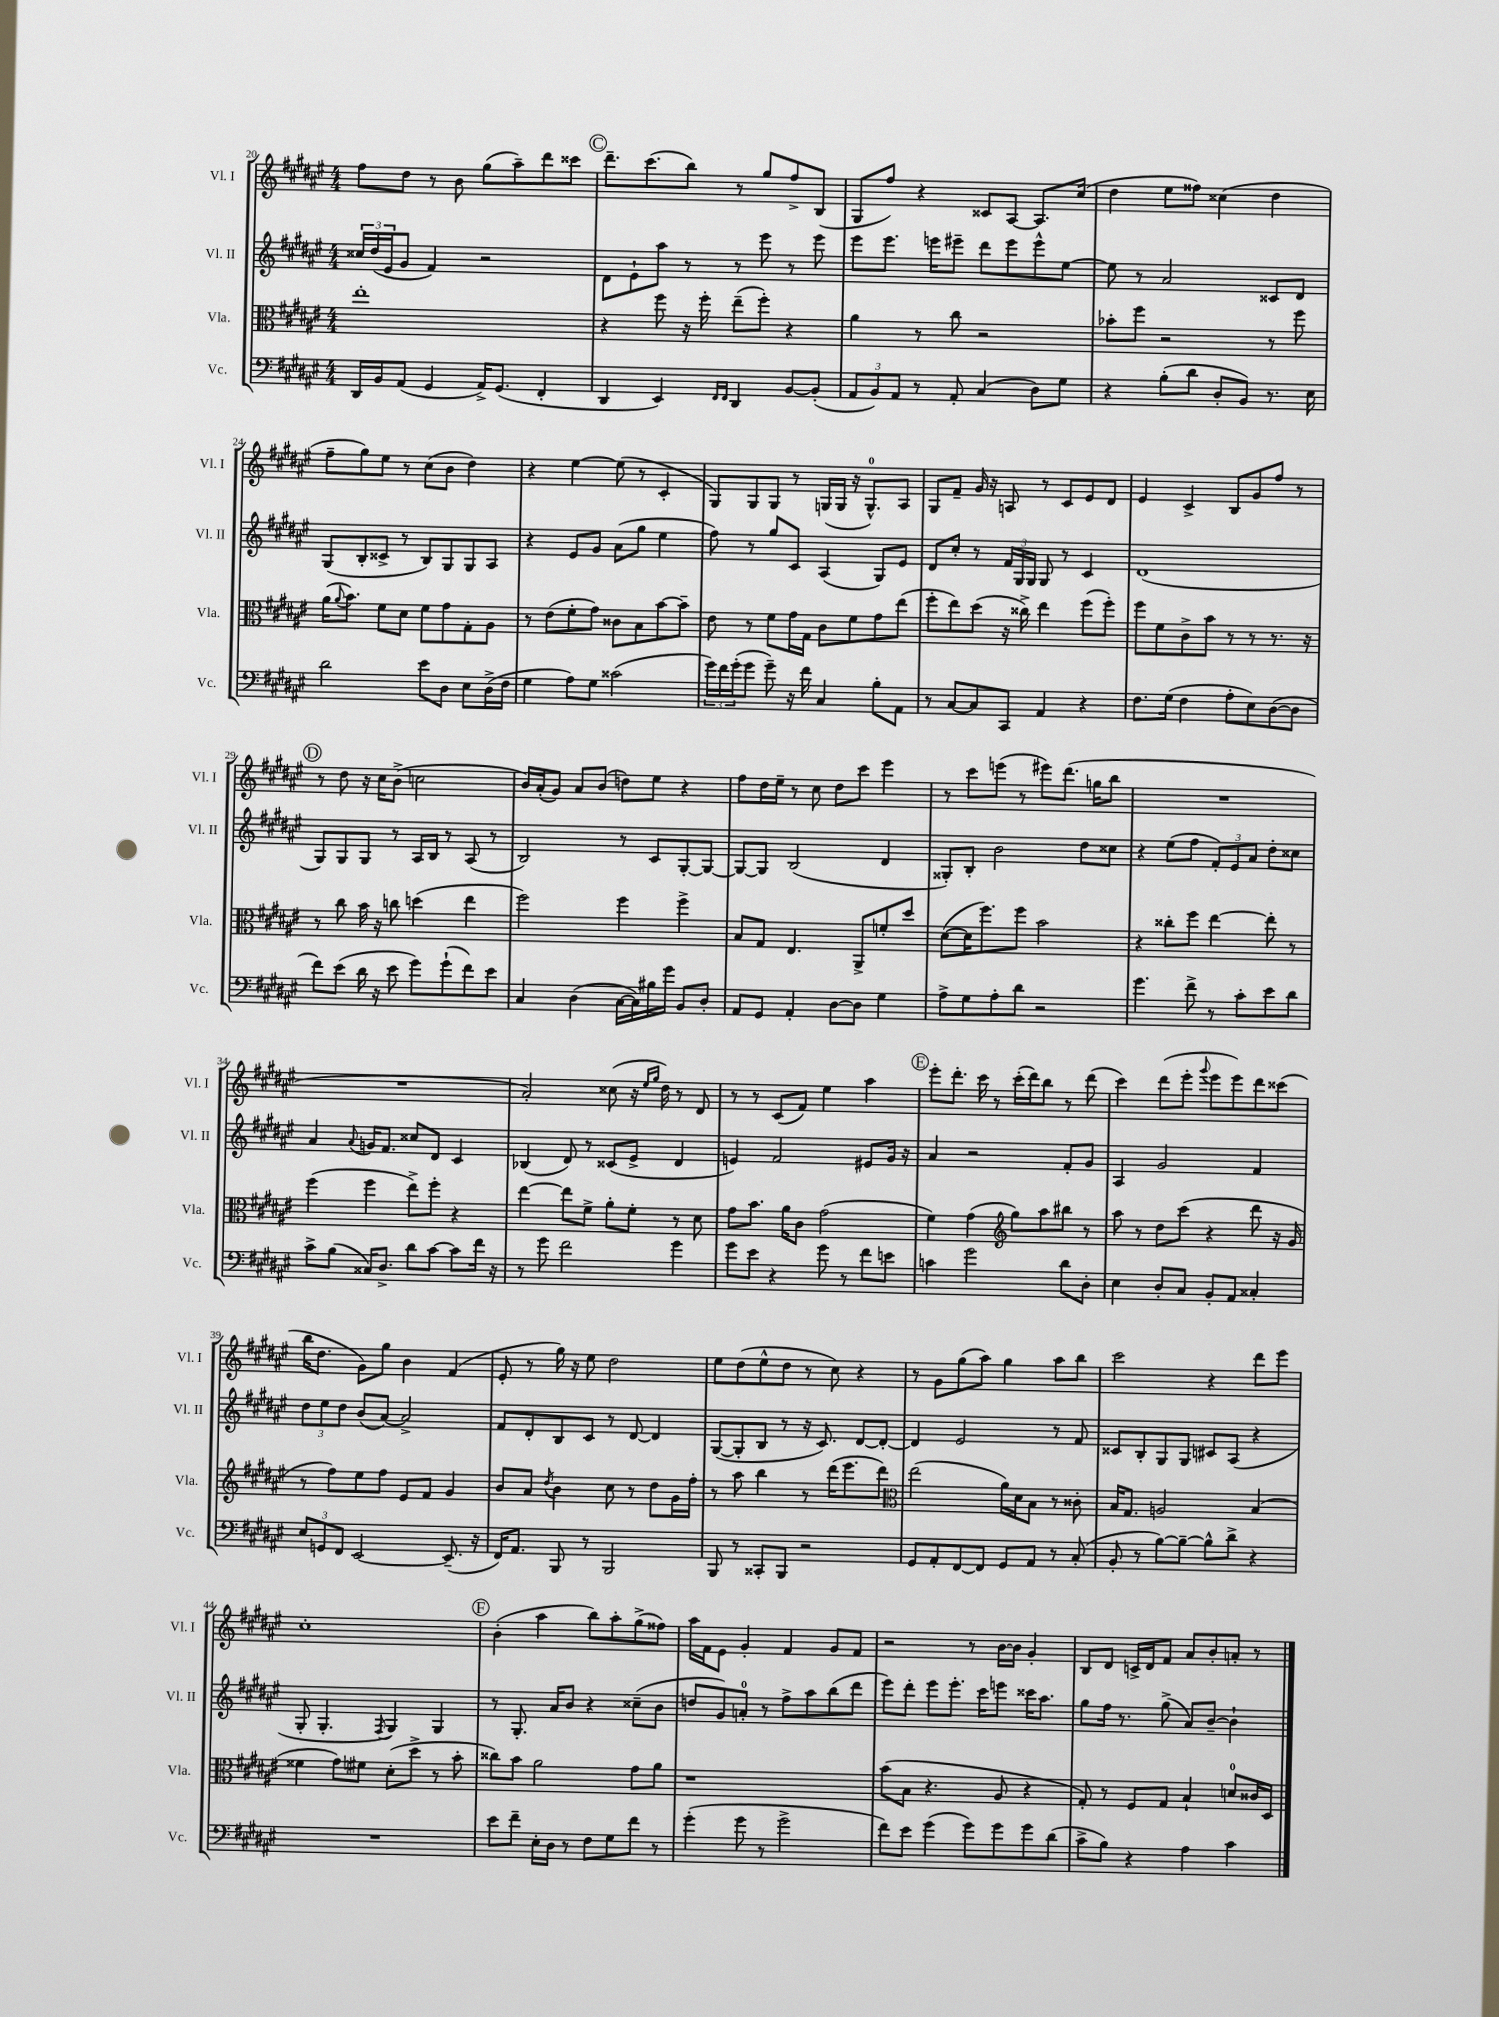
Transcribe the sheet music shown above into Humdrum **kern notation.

**kern	**kern	**kern	**kern
*part4	*part3	*part2	*part1
*staff4	*staff3	*staff2	*staff1
*I"Vc.	*I"Vla.	*I"Vl. II	*I"Vl. I
*I'Vc.	*I'Vla.	*I'Vl. II	*I'Vl. I
*clefF4	*clefC3	*clefG2	*clefG2
*k[f#c#g#d#a#e#]	*k[f#c#g#d#a#e#]	*k[f#c#g#d#a#e#]	*k[f#c#g#d#a#e#]
*M4/4	*M4/4	*M4/4	*M4/4
=20	=20	=20	=20
16DD#/LL	1ee#'	24cc##X/LL	8ff#\L
.	.	(24dd#/	.
16BB/J	.	.	.
.	.	24e#/J	.
(8AA#/J	.	8g#/J	8dd#\J
4GG#/	.	4f#/)	8r
.	.	.	8b\
16AA#^/KL)	.	2r	(8gg#\L
(8.GG#/J	.	.	.
.	.	.	8aa#~\)
4FF#'/	.	.	8ddd#\
.	.	.	8ccc##X\J
!!LO:REH:place=s1:t=C
=21	=21	=21	=21
4DD#/	4r	8d#\L	8.ddd#~\L
.	.	8e#`\	.
.	.	.	(8.ccc#\
4EE#/)	8ff#\	8aa#\J	.
.	16r	8r	8bb\J)
.	16ff#'\	.	.
16qqFF#/LL	.	.	.
16qqFF#/JJ	.	.	.
4DD#/	(8ee#~\L	8r	8r
.	8ff#'\J)	8eee#\	8gg#/L
[8BB/L	4r	8r	8ff#^/
(8BB'/J]	.	8eee#\	(8B/J
=22	=22	=22	=22
12AA#/L	4a#\	8eee#\L	8G#/L
12BB/)	.	.	.
.	.	8.eee#\J	8ff#/J)
12AA#/J	.	.	.
8r	8r	.	4r
.	.	16eeen\KL	.
8AA#'/	8cc#\	8eee#X~\J	.
(4C#/	2r	8ddd#\L	8c##X/L
.	.	8eee#\	[8A#/J
8D#\L)	.	8eee#^^\	8.A#/L]
8G#\J	.	[8ee#\J	.
.	.	.	(16cc#/Jk
=23	=23	=23	=23
4r	8b-X'\L	8ee#\]	4dd#\
.	8ff#\J	8r	.
(8B'\L	2r	2a#/	8ee#\L
8d#\J	.	.	8ff##X\J)
8D#'/L	.	.	(4cc##X\
8BB/J)	.	.	.
8.r	8r	8c##X/L	4dd#\
.	8ff#\	8d#/J	.
16E#\	.	.	.
!!LO:LB:g=z
=24	=24	=24	=24
2d#\	(16a#\KL	(8G#/L	8ff#~\L
.	8qqa#/	.	.
.	8.b\J)	.	.
.	.	8B'/	8gg#\)
.	8f#\L	8c##X^/J	8ee#\J
.	8d#\J	8r	8r
8e#\L	8f#\L	8B/L)	(8cc#\L
8D#\J	8g#\	8G#/	8b\J
8E#\L	8G#'\	8G#/	4dd#\)
(16D#^\L	8A#\J	8A#/J	.
16F#\JJ	.	.	.
=25	=25	=25	=25
4G#\	8r	4r	4r
.	(8e#\L	.	.
8A#\L)	8f#'\	8e#/L	[4ee#\
8G#\J	8g#\J)	8g#/J	.
(2c##X\	8c##X\L	(8a#\L	(8ee#\]
.	8B\	8gg#\J	8r
.	[8b\	4ee#\	4c#'/
.	8b~\J]	.	.
=26	=26	=26	=26
24g#\LL)	8e#\	8ff#\)	8G#/L)
24f#\	.	.	.
(24g#'\J	.	.	.
8g#\J	8r	8r	8G#/
8g#~\)	8f#\L	8gg#/L	8G#/J
16r	16g#\L	8c#/J	8r
16f#\	16G#\JJ	.	.
4C#/	8c#\L	(4A#/	(16Gn/LL
.	.	.	16G/JJ
.	8f#\	.	16r
.	.	.	8.G^^/L)
8B'\L	8g#\	8G#/L)	.
8AA#\J	(8ee#\J	8e#/J	8A#/J
=27	=27	=27	=27
8r	8ff#'\L	8d#/L	8G#/L
[8C#/L	8ee#\)	8cc#'/J	8f#~/J
8C#/]	(8dd#\J	8r	16g#/
.	.	.	16r
8CC#/J	16r	24f#/LL	8An/
.	.	24G#/	.
.	16cc##X^\)	.	.
.	.	24G#/JJ	.
4AA#/	4ee#\	8G#/	8r
.	.	8r	8c#/L
4r	(8ff#\L	4c#/	8e#/
.	8ff#'\J)	.	8d#/J
=28	=28	=28	=28
8.F#\L	8ff#\L	(1d#	4e#/
.	8f#\	.	.
(16G#\Jk	.	.	.
4F#\	8c#^\	.	4c#^/
.	8b\J	.	.
8A#'\L	8r	.	8B/L
8E#\)	8r	.	8g#/
([8D#\	8.r	.	8ff#/J
8D#\J]	.	.	8r
.	16r	.	.
!!LO:LB:g=z
!!LO:REH:place=s1:t=D
=29	=29	=29	=29
8f#\L)	8r	8G#/L)	8r
(8e#\J	8cc#\	8G#/	8dd#\
16d#\	16b\	8G#/J	16r
16r	16r	.	16cc#\KL
8e#\	8ccn\	8r	(8b^\J
8g#\L)	(4ddn\	16A#/LL	2ccn\
.	.	16B/JJ	.
(8g#`\	.	8r	.
8f#\)	4ee#\	(8A#/	.
8e#\J	.	8r	.
=30	=30	=30	=30
4C#/	2ff#\)	2B/)	16b/LL)
.	.	.	(16a#'/J
.	.	.	8g#/J)
(4D#\	.	.	8a#/L
.	.	.	(8b/J
[16C#\LL	4ff#\	8r	8ddn\L)
16C#\])	.	.	.
16B#X\	.	8c#/L	8ee#\J
16g#\JJ	.	.	.
8BB/L	4ff#^\	[8G#'/	4r
8D#'/J	.	8G#/J_	.
=31	=31	=31	=31
8AA#/L	8B/L	8G#/L_	8ff#\L
8GG#/J	8G#/J	8G#/J]	16dd#\L
.	.	.	16ee#~\JJ
4AA#'/	4.E#/	(2B/	8r
.	.	.	8cc#\
[8D#\L	.	.	8dd#\L
8D#\J]	8AA#^/L	.	8ccc#\J
4G#\	8fn'/	4d#/	4eee#\
.	8dd#/J	.	.
=32	=32	=32	=32
8A#^\L	([8d#\L	8G##X'/L)	8r
8G#\	16d#\K]	8B'/J	8ccc#\L
.	8.ff#\)	.	.
8A#'\	.	2b\	(8eeen\J
8d#\J	8ff#\J	.	8r
2r	2b\	.	8eee#X\L)
.	.	.	(8.ddd#\J
.	.	8dd#\L	.
.	.	.	16ggn\KL
.	.	8cc##X\J	8bb\J
=33	=33	=33	=33
4.g#\	4r	4r	1r
.	8cc##X'\L	(8ee#\L	.
8f#^\	8ff#\J	8ff#\J	.
8r	[4ee#\	12f#'/L)	.
.	.	12e#/	.
8c#'\L	.	.	.
.	.	12a#/J	.
8e#\	8ee#'\]	8dd#'\L	.
8d#\J	8r	8cc##X\J	.
!!LO:LB:g=z
=34	=34	=34	=34
8c#^\L	(4ff#\	4a#/	1r
(8B\J	.	.	.
.	.	8qqa#/	.
16C##X/KL)	4ff#\	16gn/KL	.
8.D#^/J	.	8.f#/J	.
8d#\L	8ee#^\L)	8cc##X/L	.
[8c#\J	8ff#'\J	8d#/J	.
8c#\L]	4r	4c#/	.
16f#\Jk	.	.	.
16r	.	.	.
=35	=35	=35	=35
8r	[4ee#\	(4B-X/	2a#'/)
8g#\	.	.	.
2f#\	8ee#\L]	8d#/)	.
.	8f#^\J	8r	.
.	8a#'\L	(8c##X/L	(8cc##X\
.	8f#'\J	8e#^/J	16r
.	.	.	16qqee#/LL
.	.	.	16qqgg#/JJ
.	.	.	16dd#\)
4g#\	8r	4d#/	8r
.	8d#\	.	8d#/
=36	=36	=36	=36
8g#\L	8g#\L	4en/)	8r
8e#\J	8.b\J	.	8r
4r	.	2f#/	(8c#/L
.	16a#\KL	.	.
.	8c#\J	.	8f#/J)
8g#\	(2g#\	.	4ee#\
8r	.	.	.
8f#\L	.	8e#X/L	4aa#\
8en\J	.	16g#/Jk	.
.	.	16r	.
!!LO:REH:place=s1:t=E
=37	=37	=37	=37
4cn\	4f#\)	4a#/	8eee#'\L
.	.	.	8.ddd#'\J
2g#\	(4g#\	2r	.
.	.	.	16ccc#\
.	.	.	8r
*	*clefG2	*	*
.	8gg#\L)	.	(16ccc#'\LL
.	.	.	16ddd#\J)
.	8aa#\	.	8bb\J
8d#\L	8bb#X\J	8f#'/L	8r
8D#'\J	8r	8g#/J	(8ddd#\
=38	=38	=38	=38
4E#\	8aa#\	4A#/	4ccc#\)
.	8r	.	.
8D#'/L	8dd#\L	2g#/	(8ddd#\L
8C#/J	(8ccc#\J	.	8eee#'\J
.	.	.	8qqggg#/
8BB'/L	4r	.	8eee#\L
8AA#/J	.	.	8eee#\)
4C##X'/	8ddd#\	4f#/	8ddd#\
.	16r	.	(8ccc##X\J
.	16g#/	.	.
!!LO:LB:g=z
=39	=39	=39	=39
12E#/L	8r	12dd#\L	16bb\KL
.	.	.	8.dd#\J
12GGn/	.	12ee#\	.
.	8ff#\L)	.	.
12FF#/J	.	12dd#\J	.
[2EE#/	8ee#\	(8b/L	8g#\L)
.	8ff#\J	[8a#/J)	8gg#\J
.	8e#/L	2a#^/]	4b\
.	8f#/J	.	.
(8.EE#~/]	4g#/	.	(4f#/
16r	.	.	.
=40	=40	=40	=40
16FF#/KL)	8b/L	8f#/L	8e#'/
8.AA#/J	.	.	.
.	8a#/J	8d#'/	8r
.	8qdd#/	.	.
8BBB/	4b\	8B/	16gg#\)
.	.	.	16r
8r	.	8c#/J	8ee#\
2BBB/	8cc#\	8r	2dd#\
.	8r	[8d#/	.
.	8dd#\L	4d#/]	.
.	16g#\L	.	.
.	16ff#'\JJ	.	.
=41	=41	=41	=41
8BBB/	8r	([8G#/L	8ee#\L
8r	8aa#\	8G#'/]	(8dd#\
8CC##X'/L	4bb\	8B/J	8ee#^^\
8BBB/J	.	8r	8dd#\J
2r	8r	16r	8r
.	.	8.c#/)	.
.	(16ddd#\KL	.	8cc#\)
.	8.eee#\	.	.
.	.	[8d#/L	4r
.	8ddd#\J)	8d#'/J_	.
=42	=42	=42	=42
*	*clefC3	*	*
8GG#/L	(2ee#\	4d#/]	8r
8AA#'/	.	.	8g#\L
[8FF#/	.	2e#/	(8gg#\
8FF#/J]	.	.	8aa#\J)
8GG#/L	16a#\LL)	.	4gg#\
.	16d#\J	.	.
8AA#/J	8B\J	.	.
8r	8r	8r	8aa#\L
(8C#'/	8c##X'\	8f#/	8bb\J
=43	=43	=43	=43
8BB'/	16B/KL	8c##X/L	2ccc#\
.	8.G#/J	.	.
8r	.	8B'/	.
[8B\L)	2An/	8G#/	.
8B~\J_	.	8G#/J	.
8B^^\L]	.	8c#X/L	4r
8d#^\J	.	(8A#/J	.
4r	(4B/	4r	8ddd#\L
.	.	.	8eee#\J
!!LO:LB:g=z
=44	=44	=44	=44
1r	4f##X\	8G#'/	1cc#'
.	.	4.G#'/	.
.	8g#\L)	.	.
.	8f#X\J	.	.
.	.	8qF#/	.
.	(8d#'\L	4G#/)	.
.	8dd#^\J	.	.
.	8r	4G#/	.
.	8b'\	.	.
!!LO:REH:place=s1:t=F
=45	=45	=45	=45
8e#\L	8cc##X\L)	8r	(4b'\
8f#~\J	8b\J	8.G#'/	.
16E#'\LL	2a#\	.	4aa#\
16D#\JJ	.	16a#/KL	.
8r	.	8b/J	.
8F#\L	.	4r	8bb\L)
8G#\	.	.	8aa#'\
8f#\J	8g#\L	(8cc##X~\L	(8gg#^\
8r	8a#\J	8b\J	8ff##X\J)
=46	=46	=46	=46
(4g#'\	1r	8ddn/L	16aa#\LL
.	.	.	16f#\J
.	.	8g#/)	8e#\J
8g#\	.	8an'/J	4g#'/
8r	.	8r	.
2g#^\	.	8ff#^\L	4f#/
.	.	8aa#\	.
.	.	(8bb\	8g#/L
.	.	8ddd#\J	8f#/J
=47	=47	=47	=47
8f#\L)	(8b\L	8eee#\L)	2r
8e#\J	8B\J	8ddd#'\J	.
(4g#\	4.r	8eee#\L	.
.	.	8.eee#'\J	.
8g#\L)	.	.	8r
.	.	16ccc#\KL	.
8g#\	8A#/	8eeen\J	[16b\LL
.	.	.	16b\JJ]
8g#\	4r	16ccc##X\KL	4g#'/
.	.	8.aa#\J	.
(8d#\J	.	.	.
=48	=48	=48	=48
8c#^\L	8G#'/)	8gg#\L	8B/L
8B\J)	8r	16ff#\Jk	8d#/J
.	.	8.r	.
4r	8F#/L	.	16cn^/LL
.	.	.	16d#/J
.	8G#/J	(8gg#^\	8f#/J
4A#\	4B`/	8a#/L)	8a#/L
.	.	[8b~/J	8b'/
4c#\	8dn/L	4b`\]	8an'/J
.	16c##X/L	.	8r
.	16D#/JJ	.	.
==	==	==	==
*-	*-	*-	*-
